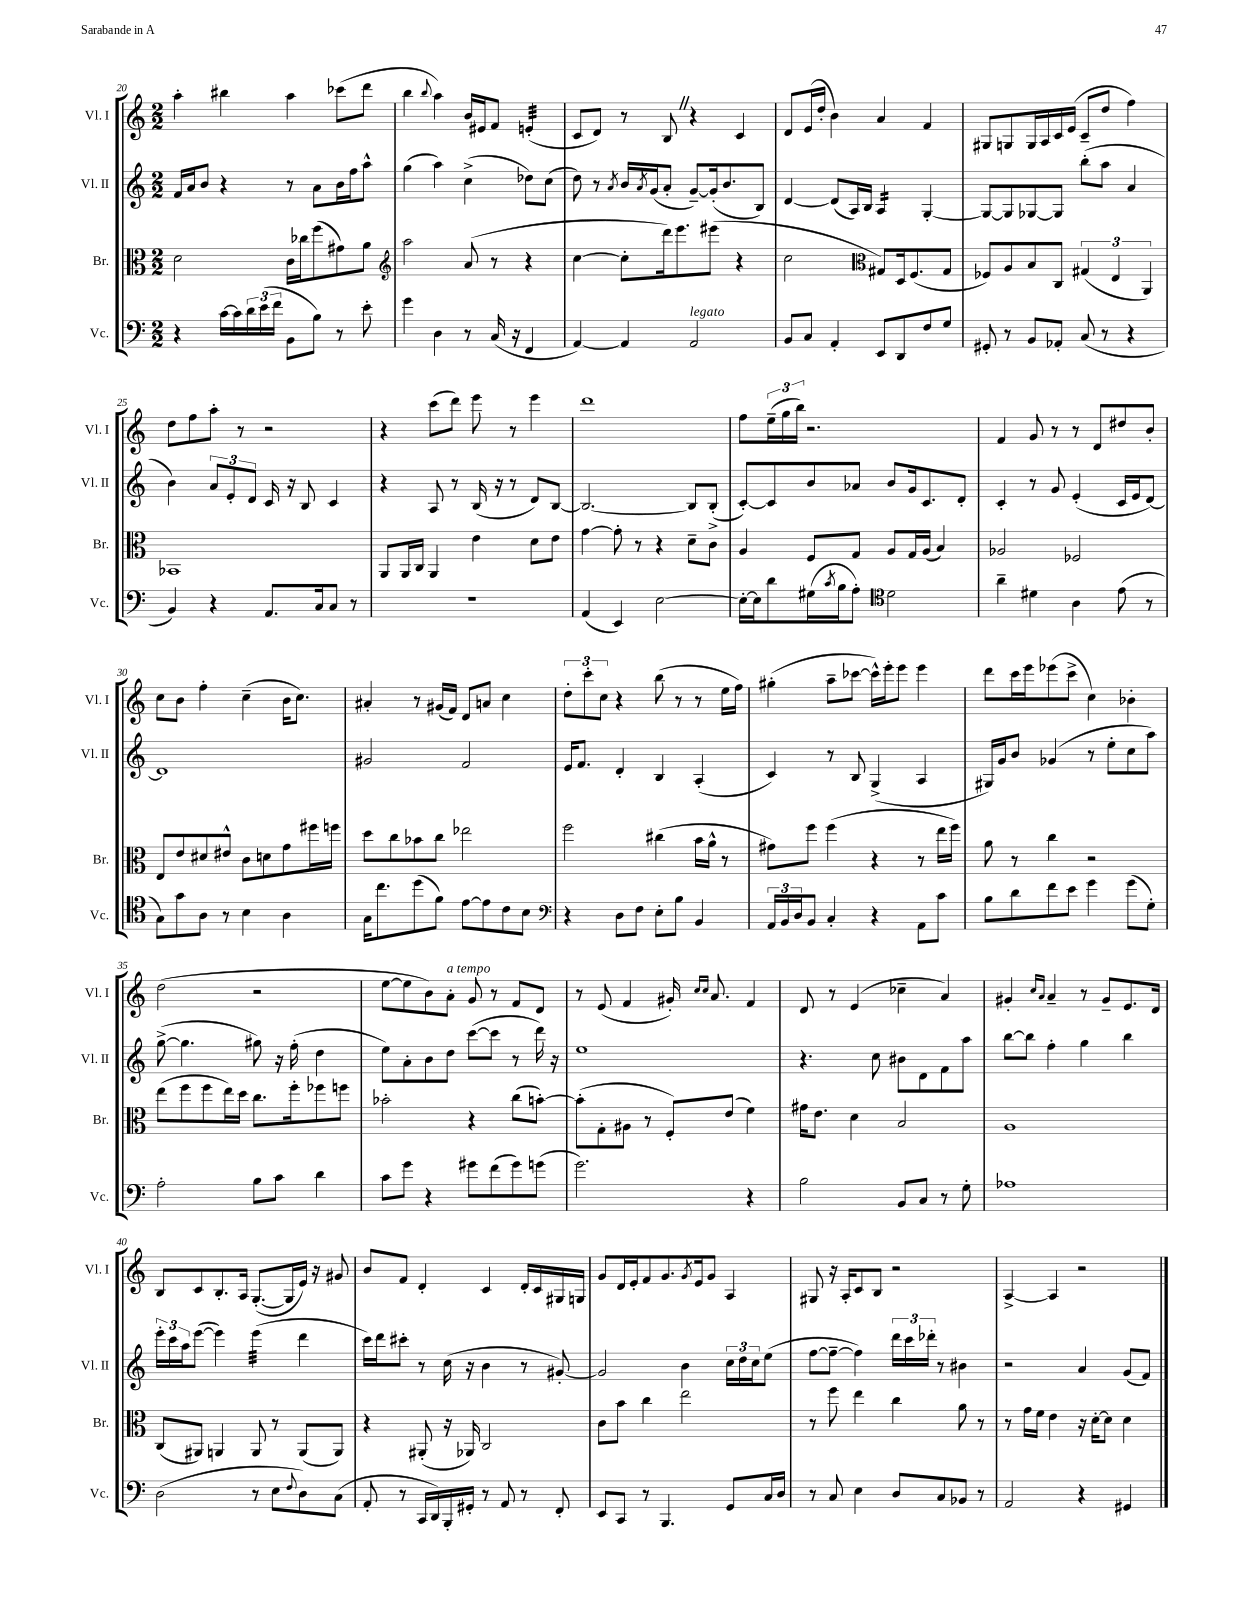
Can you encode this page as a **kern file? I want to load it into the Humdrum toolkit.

**kern	**kern	**kern	**kern
*staff4	*staff3	*staff2	*staff1
*clefF4	*clefC3	*clefG2	*clefG2
*k[]	*k[]	*k[]	*k[]
*M2/2	*M2/2	*M2/2	*M2/2
4r	2d\	16f/LL	4aa'\
.	.	16a/J	.
.	.	8b/J	.
[16c\LL	.	4r	4bb#\
16c\]	.	.	.
24d\	.	.	.
(24e\	.	.	.
24f\JJ	.	.	.
8BB\L	16c\LL	8r	4aa\
.	16cc-\J	.	.
8B\J)	(8ff\	8a\L	.
8r	8g#\)	16b\L	(8ccc-\L
.	.	16ff\J	.
8e'\	8a\J	8aa^^\J	8ddd\J
=	=	=	=
*	*clefG2	*	*
4g\	2aa\	(4gg\	4bb\
.	.	.	8qqbb/
4D\	.	4aa\)	4aa\)
8r	(8a/	(4cc^\	16b/LL
.	.	.	16e#/J
(16C/	8r	.	8f/J
16r	.	.	.
4FF/	4r	8dd-\L)	(4e'/
.	.	(8cc\J	.
=	=	=	=
[4AA/)	[4cc\	8dd\)	8c/L
.	.	8r	8d/J)
.	.	8qa/	.
4AA/]	8cc'\]L	16b/LL	8r
.	.	8qa/	.
.	.	(16g/J	.
.	16ddd\k)	8a'/J	8B/
.	8.eee\	.	.
2AA/	.	[8g~/L)	4r
.	(8eee#\J	(16g'/]k	.
.	.	8.b/	.
.	4r	.	4c/
.	.	8B/J)	.
=	=	=	=
8BB/L	2cc\	[4d/	8d/L
8C/J	.	.	(16e/L
.	.	.	16dd'/JJ
4AA'/	.	(8d/]L	4b\)
.	.	16A/L)	.
.	.	16B/JJ	.
*	*clefC3	*	*
8EE/L	8G#/L)	4A/	4a/
8DD/	16D/k	.	.
.	(8.F/	.	.
8F/	.	[4G'/	4f/
8G/J	8G#/J	.	.
=	=	=	=
8GG#'/	8F-/L)	8G/_L	8G#/L
8r	8A/	8G/]	8G/
8BB/L	8B/	[8G-/	16G/L
.	.	.	16A/
8AA-'/J	8C/J	8G-/]J	16c/
.	.	.	(16e/JJ
(8C/	(6G#/	(8bb'\L	8c~/L
8r	.	8aa\J	8dd/J
.	6E/	.	.
4r	.	4a/	4ff\)
.	6AA/)	.	.
=	=	=	=
4BB/)	1BB-	4b\)	8dd\L
.	.	.	8ff\
4r	.	12a/L	8aa'\J
.	.	12e'/	.
.	.	.	8r
.	.	12d/J	.
8.AA/L	.	16c/	2r
.	.	16r	.
.	.	8B/	.
16C/k	.	.	.
8C/J	.	4c/	.
8r	.	.	.
=	=	=	=
1r	8AA/L	4r	4r
.	16AA/L	.	.
.	16C/JJ	.	.
.	4AA/	8A/	(8ccc\L
.	.	8r	8ddd\J)
.	4e\	(16B/	8eee\
.	.	16r	.
.	.	8r	8r
.	8d\L	8d/L)	4eee\
.	8e\J	[8B/J	.
=	=	=	=
(4AA/	[4g\	2.B/_	1ddd
4EE/)	8g'\]	.	.
.	8r	.	.
[2E\	4r	.	.
.	8d~\L	8B/]L	.
.	8c^\J	(8B'/J	.
=	=	=	=
16E'\_LL	4A/	[8c'/L)	8ff\L
16E\]J	.	.	.
8d\	.	8c/]	(24ee~\L
.	.	.	24gg\
.	.	.	24bb\JJ)
(16G#\L	8F/L	8b/	2.r
8qc/	.	.	.
16B\J	.	.	.
8A'\J)	8G/J	8a-/J	.
*clefC4	*	*	*
2d\	8A/L	8b/L	.
.	16G/L	16g/k	.
.	(16A/JJ	8.c/	.
.	4B/)	.	.
.	.	8d'/J	.
=	=	=	=
4a~\	2A-/	4c'/	4f/
4d#\	.	8r	8g/
.	.	8g/	8r
4A\	2F-/	(4e'/	8r
.	.	.	8d/L
(8e\	.	16c/LL	8dd#/
.	.	16e/J	.
8r	.	[8d/J)	8b'/J
=	=	=	=
8G\L)	8E/L	1d]	8cc\L
8g\	8e/	.	8b\J
8A\J	8d#/	.	4ff'\
8r	8e#^^/J	.	.
4B\	8c\L	.	(4cc~\
.	8d\	.	.
4A\	8g\	.	16b\LK
.	.	.	8.cc\J)
.	16ff#\L	.	.
.	16ff\JJ	.	.
=	=	=	=
16G\LK	8dd\L	2g#/	4a#'/
8.cc\	.	.	.
.	8cc\	.	.
(8dd\	8b-\	.	8r
8f\J)	8cc\J	.	(16g#/LL
.	.	.	16f/JJ)
[8e\L	2ee-\	2f/	8d/L
8e\]	.	.	8a/J
8c\	.	.	4cc\
8B\J	.	.	.
=	=	=	=
*clefF4	*	*	*
4r	2ff\	16e/LK	12dd'\L
.	.	8.f/J	.
.	.	.	12ccc'\
.	.	.	12cc\J
8D\L	.	4d'/	4r
8F\J	.	.	.
8E'\L	(4cc#\	4B/	(8bb\
8B\J	.	.	8r
4BB/	16b\LL	(4A'/	8r
.	16a^^\JJ	.	.
.	8r	.	16ee\LL
.	.	.	16ff\JJ)
=	=	=	=
24AA/LL	8g#\L)	4c/)	(4gg#'\
24BB/	.	.	.
24D/J	.	.	.
8BB/J	8ff\J	.	.
4C'/	(4ff\	8r	8aa~\L
.	.	8B/	[8ccc-\J
4r	4r	(4G^/	16ccc-^^\]LL)
.	.	.	16eee'\J
.	.	.	8eee\J
8AA\L	8r	4A/	4eee\
8c\J	16ee\LL	.	.
.	16ff\JJ)	.	.
=	=	=	=
8B\L	8a\	16G#/LL)	8ddd\L
.	.	16g/J	.
8d\	8r	8b/J	16ccc\L
.	.	.	16eee\J
8f\	4cc\	(4g-/	(8eee-\
8e\J	.	.	8ccc^\J
4g\	2r	8r	4cc\)
.	.	8ee'\L	.
(8g\L	.	8cc\	4b-'\
8G'\J)	.	8aa\J)	.
=	=	=	=
2A'\	(8ee\L	([8gg^\	(2dd\
.	8ff\	4.gg\]	.
.	8ff\	.	.
.	16ee\L)	.	.
.	16dd\JJ	.	.
8B\L	8.cc\L	8gg#\)	2r
8c\J	.	16r	.
.	16ff'\k	(16ff'\	.
4d\	8ff-\	4dd\	.
.	8ff\J	.	.
=	=	=	=
8c\L	2b-'\	8ee\L)	[8ee\L
8g\J	.	8a'\	8ee\]
4r	.	8b\	8b\)
.	.	8dd\J	8a'\J
8g#\L	4r	([8ccc\L	8g/
(8f\	.	8ccc\]J	8r
8g#\)	(8cc\L	8r	8f/L
(8g\J	[8b'\J)	16ddd\)	8d/J
.	.	16r	.
=	=	=	=
2.g\)	(8b'\]L	1ee	8r
.	8G'\	.	(8e/
.	8A#\J	.	4f/
.	8r	.	.
.	8F'/L)	.	16g#'/)
.	.	.	16qqcc/LL
.	.	.	16qqcc/JJ
.	.	.	8.a/
.	(8e/J	.	.
4r	4f\)	.	4f/
=	=	=	=
2B\	16g#\LK	4.r	8d/
.	8.e\J	.	.
.	.	.	8r
.	4d\	.	(4e/
.	.	8cc\	.
8BB/L	2B/	8b#\L	4cc-~\
8C/J	.	8d\	.
8r	.	8f\	4a/)
8G'\	.	8aa\J	.
=	=	=	=
1A-	1A	[8bb\L	4g#'/
.	.	8bb\]J	.
.	.	.	16qqcc/LL
.	.	.	16qqa/JJ
.	.	4ff'\	4a~/
.	.	4gg\	8r
.	.	.	8g#~/L
.	.	4bb\	8.e/
.	.	.	16d/Jk
=	=	=	=
(2D\	(8C/L	24eee'\LL	8B/L
.	.	24ccc\	.
.	.	24aa\J	.
.	8AA#/J)	([8eee\J	8c/
.	4AA/	4eee\])	8.B'/
.	.	.	16A/Jk
8r	8AA/	(4eee\	([8.G'/L
8E\L	8r	.	.
.	.	.	16G/]L
8qqF/	.	.	.
8D\)	(8AA/L	4ddd\	16e/JJ)
.	.	.	16r
(8C\J	8AA/J)	.	8g#/
=	=	=	=
8AA'/	4r	16ccc\LL)	8b/L
.	.	16ddd\J	.
8r	.	8ccc#'\J	8f/J
16CC/LL	(8AA#'/	8r	4d'/
16DD/)	.	.	.
16BBB'/	16r	(16cc\	.
16GG#'/JJ	16AA-/)	16r	.
8r	2C/	4b\	4c/
8AA/	.	.	.
8r	.	8r	16d'/LL
.	.	.	16c/
8FF'/	.	[8g#'/)	16G#/
.	.	.	16G/JJ
=	=	=	=
8EE/L	8c\L	2g#/]	8g/L
8CC/J	8b\J	.	16d/L
.	.	.	16e'/J
8r	4cc\	.	8f/
4.BBB/	.	.	8.g/
.	2ee\	4b\	.
.	.	.	8qg/
.	.	.	16e/k
.	.	.	8g/J
8GG/L	.	24cc\LL	4A/
.	.	24dd\	.
.	.	24cc\J	.
16C/L	.	(8ee\J	.
16D/JJ	.	.	.
=	=	=	=
8r	8r	[8ff\L	8G#/
8C/	8ff\	8ff~\_J	16r
.	.	.	16A'/LK
4E\	4ee\	4ff\])	8c/
.	.	.	8B/J
8D/L	4cc\	24ddd\LL	2r
.	.	24ccc\	.
.	.	24ddd-'\JJ	.
8C/	.	8r	.
8BB-/J	8a\	4b#\	.
8r	8r	.	.
=	=	=	=
2AA/	8r	2r	[4A^/
.	16g\LL	.	.
.	16f\JJ	.	.
.	4e\	.	4A/]
4r	16r	4a/	2r
.	[16d'\LK	.	.
.	8d\]J	.	.
4GG#/	4d\	(8g/L	.
.	.	8f/J)	.
==	==	==	==
*-	*-	*-	*-
